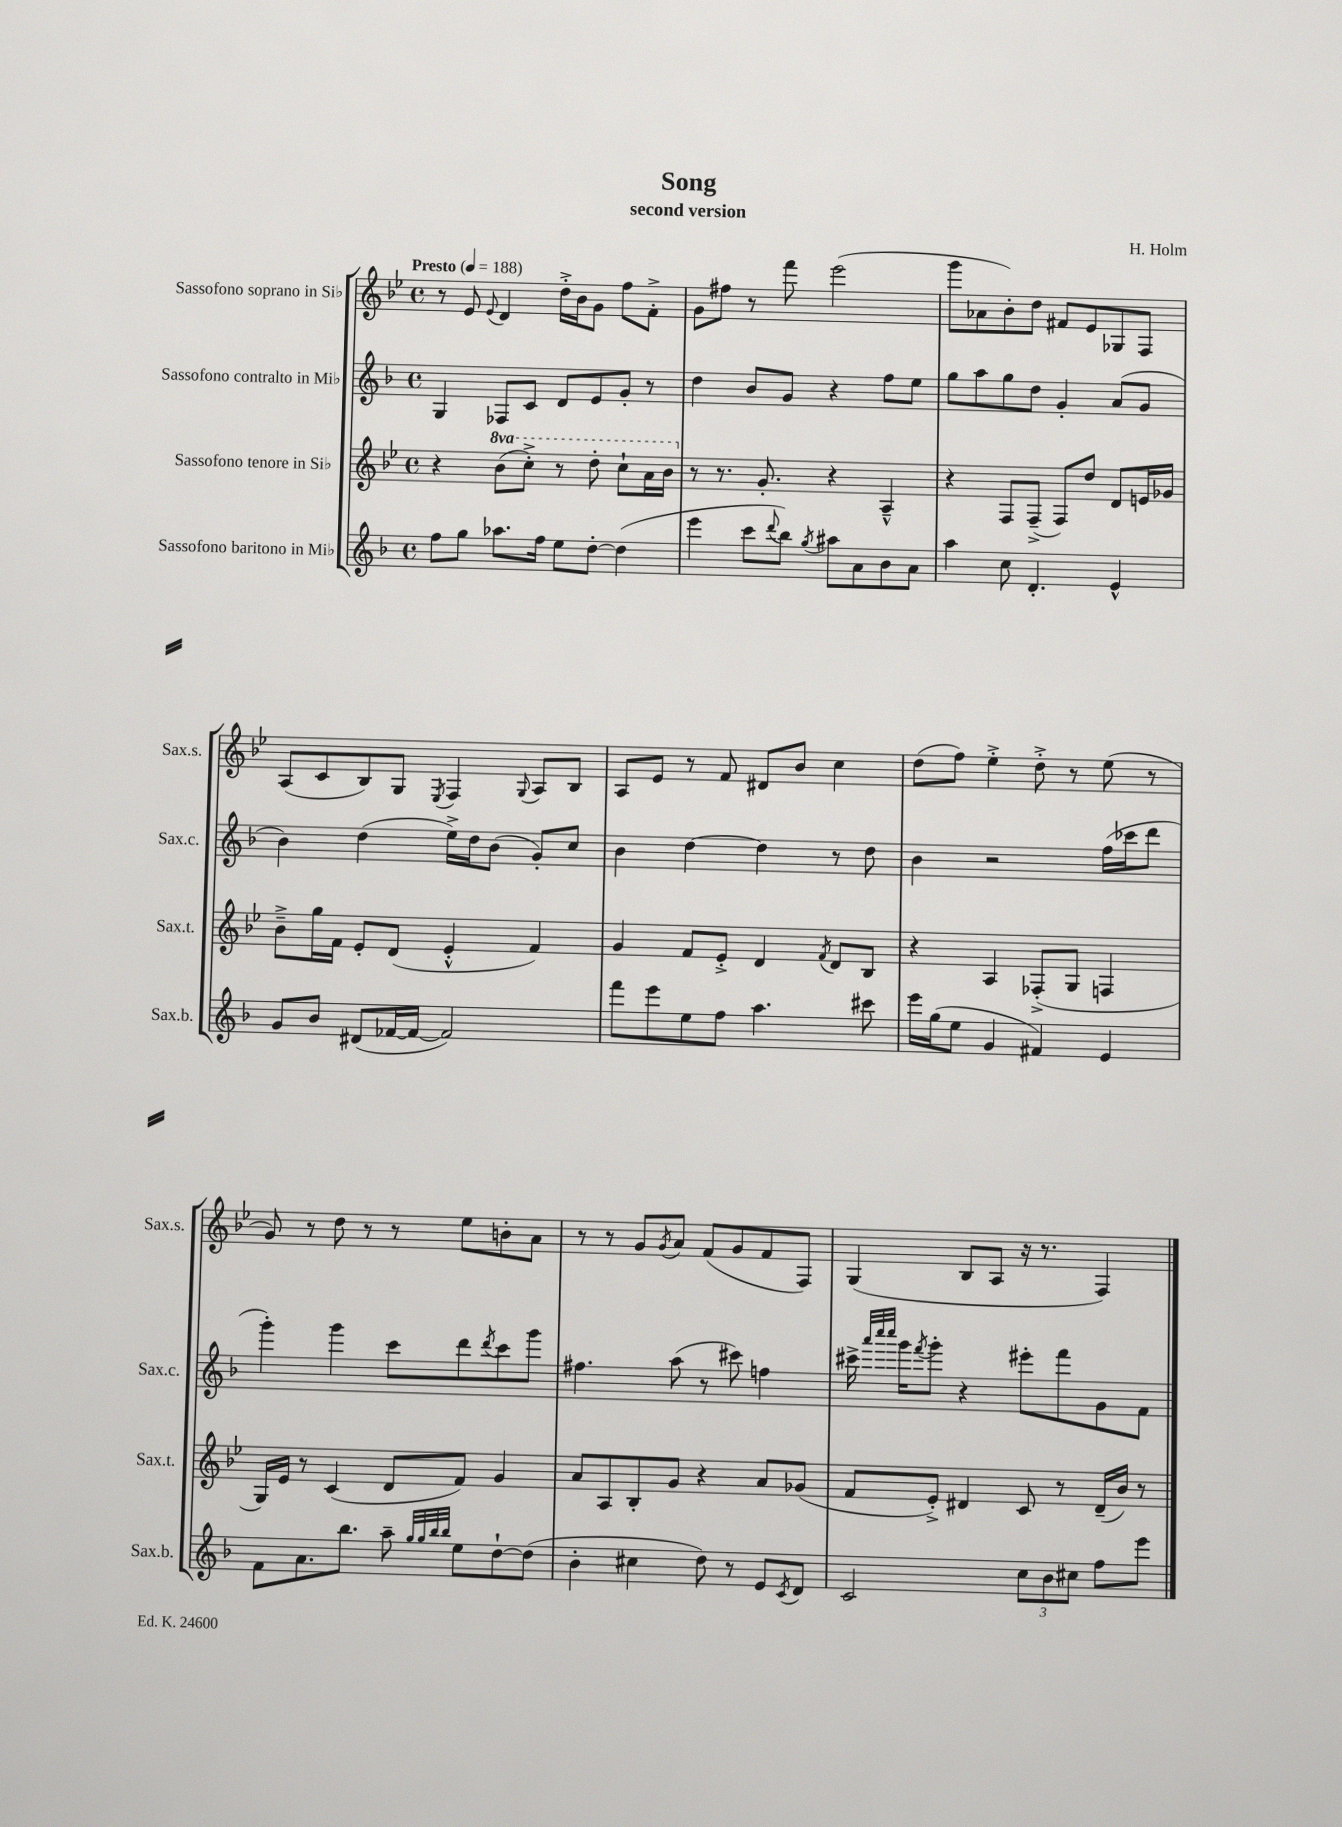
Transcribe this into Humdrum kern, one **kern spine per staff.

**kern	**kern	**kern	**kern
*staff4	*staff3	*staff2	*staff1
*clefG2	*clefG2	*clefG2	*clefG2
*k[b-]	*k[b-e-]	*k[b-]	*k[b-e-]
*M4/4	*M4/4	*M4/4	*M4/4
*met(c)	*met(c)	*met(c)	*met(c)
*MM188	*MM188	*MM188	*MM188
8ff\L	4r	4G/	8r
8gg\J	.	.	8e-/
.	.	.	8qqe-/
8.aa-\L	(8bb-\L	8F-/L	4d/
.	8ccc'^\J)	8c/J	.
16ff\Jk	.	.	.
8ee\L	8r	8d/L	16dd'^\LL
.	.	.	16b-\J
[8dd'\J	8ddd'\	8e/	8g\J
(4dd\]	8ccc`\L	8g'/J	8ff\L
.	16aa\L	8r	8f'^\J
.	16bb-\JJ	.	.
=	=	=	=
4eee\	8r	4dd\	8g\L
.	8.r	.	8ff#\J
8ccc\L	.	8b-/L	8r
.	8.g'/	.	.
8qqddd/	.	.	.
8bb-\J)	.	8g/J	8fff\
8qgg/	.	.	.
8aa#\L	4r	4r	(2eee-\
8a\	.	.	.
8b-\	4A~^^/	8ff\L	.
8a\J	.	8ee\J	.
=	=	=	=
4aa\	4r	8gg\L	8ggg\L
.	.	8aa\	8a-\
8cc\	8F/L	8gg\	8b-'\)
4.d'/	(8F~^/J	8dd\J	8dd\J
.	8F/L)	4g'/	8f#/L
.	8dd/J	.	8e-/
4e^^/	8d/L	(8a/L	8G-/
.	16e/L	8g/J	8F/J
.	16g-/JJ	.	.
=	=	=	=
8g/L	8b-~^\L	4b-\)	(8A/L
8b-/J	16gg\L	.	8c/
.	16f\JJ	.	.
(8d#/L	8e-'/L	(4dd\	8B-/)
[16f-/L	(8d/J	.	8G/J
16f-/_JJ	.	.	.
.	.	.	8qE-/
2f-/])	4e-'^^/	16ee^\LL)	4F/
.	.	16dd\J	.
.	.	(8b-\J	.
.	.	.	8qqG/
.	4f/)	8g'/L)	8A/L
.	.	8cc/J	8B-/J
=	=	=	=
8fff\L	4g/	4b-\	8A/L
8eee\	.	.	8e-/J
8ee\	8f/L	[4dd\	8r
8ff\J	8e-'^/J	.	8f/
4.aa\	4d/	4dd\]	8d#/L
.	.	.	8b-/J
.	8qf/	.	.
.	8d/L	8r	4cc\
8ccc#\	8B-/J	8dd\	.
=	=	=	=
16eee\LL	4r	4b-\	(8dd\L
(16gg\J	.	.	.
8ee\J	.	.	8ff\J)
4g/	4A/	2r	4ee-'^\
4f#/)	(8F-'^/L	.	8dd'^\
.	8G/J	.	8r
4e/	4F/	(16ff\LL	(8ee-\
.	.	16ccc-\J	.
.	.	8ddd\J	8r
=	=	=	=
8f\L	16G/LL)	4ggg'\)	8g/)
.	16e-/JJ	.	.
8.a\	8r	.	8r
.	(4c/	4ggg\	8dd\
8.bb-\J	.	.	.
.	.	.	8r
8aa~\	8d/L	8ccc\L	8r
32qqgg/LLL	.	.	.
32qqgg/	.	.	.
32qqbb-/	.	.	.
32qqbb-/JJJ	.	.	.
8ee\L	8f/J)	8ddd\	8ee-\L
.	.	8qddd/	.
[8dd`\	4g/	8ccc\	8b'\
(8dd\]J	.	8ggg\J	8a\J
=	=	=	=
4b-'\	8a/L	4.ff#\	8r
.	8A/	.	8r
4cc#\	8B-'/	.	8g/L
.	.	.	8qg/
.	8g/J	(8aa\	8a/J
8dd\)	4r	8r	(8f/L
8r	.	8ccc#\)	8g/
8e/L	8a/L	4ff\	8f/
8qc/	.	.	.
8d/J	(8g-/J	.	8F/J)
=	=	=	=
2c/	8f/L	16ccc#^\	(4G/
.	.	32qqaaa/LLL	.
.	.	32qqcccc/	.
.	.	32qqcccc/JJJ	.
.	.	16ggg\LK	.
.	.	8qfff/	.
.	8e-'^/J)	8ggg'\J	.
.	4d#/	4r	8B-/L
.	.	.	8A/J
12cc\L	8c/	8eee#'\L	16r
.	.	.	8.r
12b-\	.	.	.
.	8r	8fff\	.
12cc#\J	.	.	.
8ff\L	(16d#~/LL	8g\	4F/)
.	16b-/JJ)	.	.
8eee\J	8r	8f\J	.
==	==	==	==
*-	*-	*-	*-
